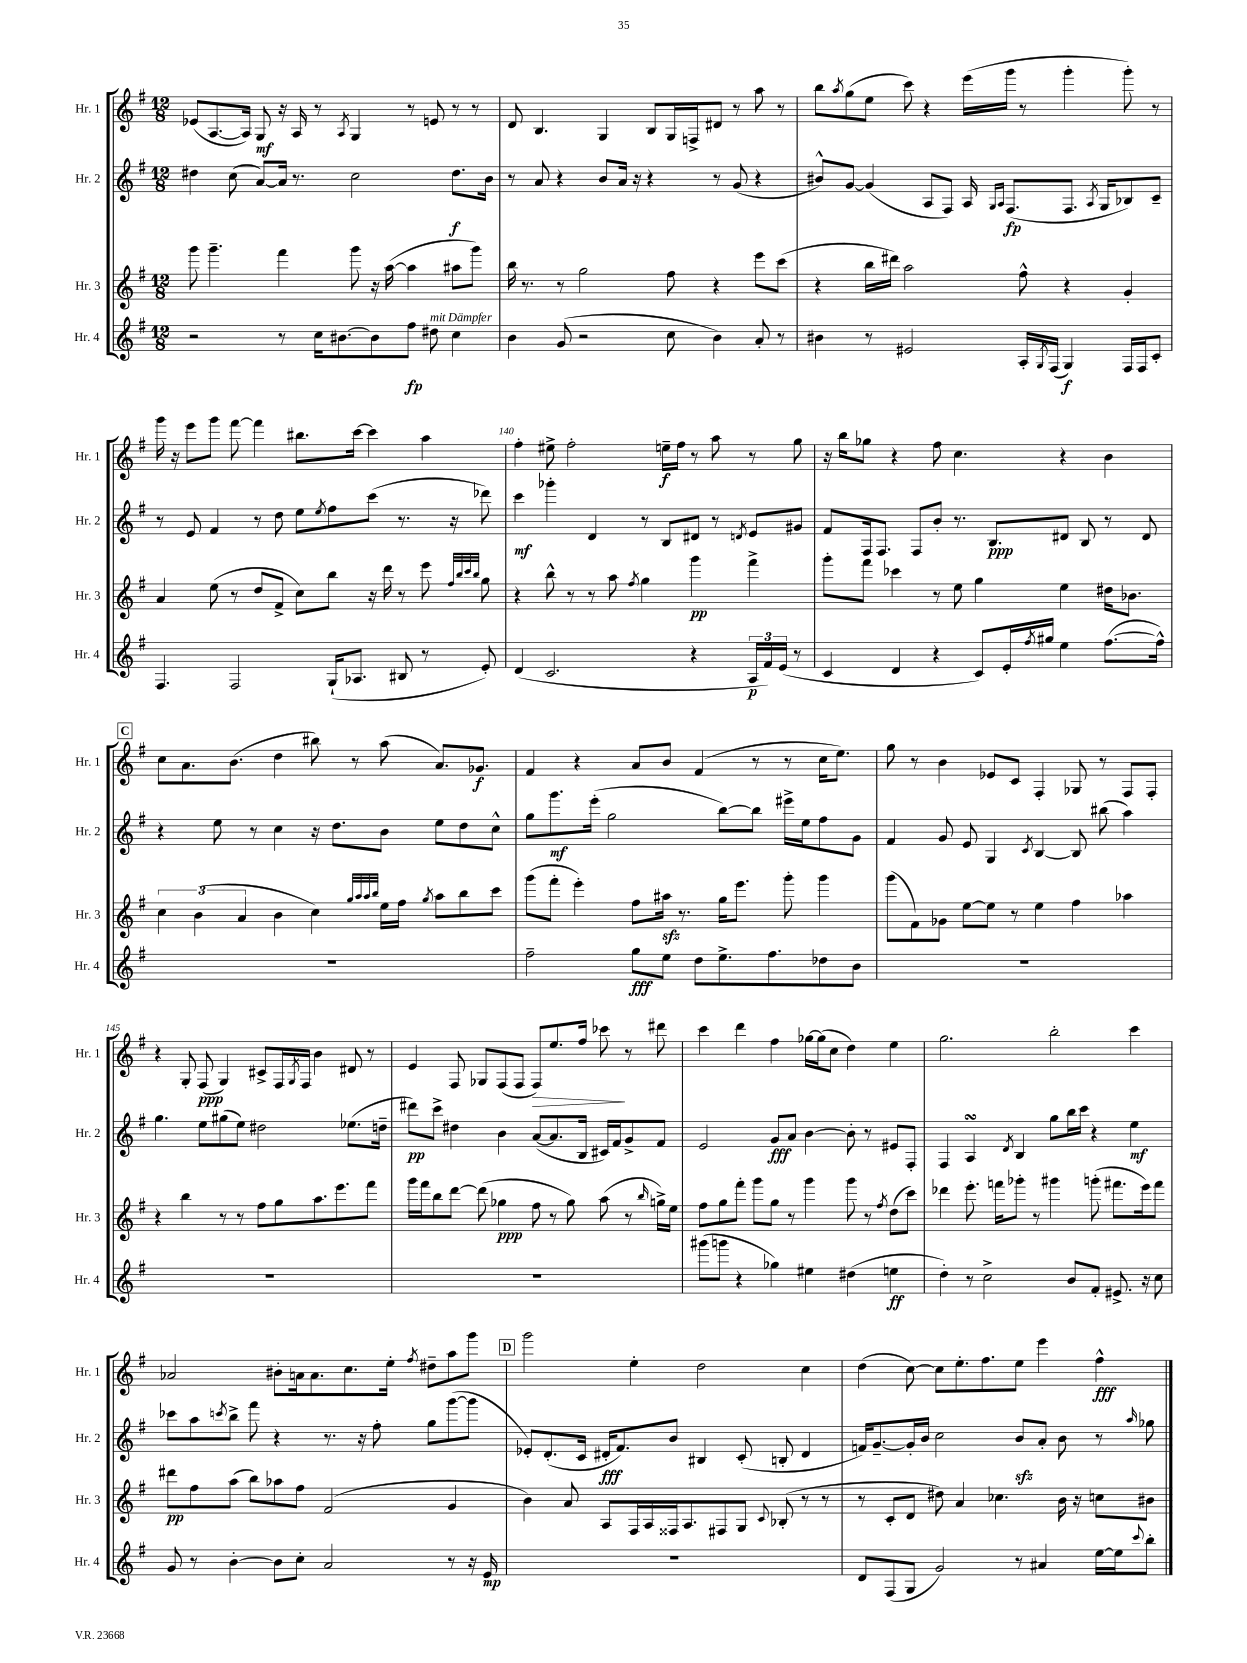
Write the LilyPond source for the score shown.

<<
\new StaffGroup <<
\new Staff = "s0" \with { instrumentName = "Hr. 1" shortInstrumentName = "Hr. 1" } {
    \clef treble \key g \major \numericTimeSignature \time 12/8
    ees'8( a8.~ a16) g8\mf r16 a16 r8 \acciaccatura { a8 } g4 r8 e'8 r8 r8 |
    d'8 b4. g4 b8 g16 f16-> dis'8 r8 a''8 r8 |
    b''8 \acciaccatura { a''8 } g''8( e''8 c'''8) r4 e'''16( g'''16 r8 g'''4-. g'''8-.) r8 |
    g'''16 r16 e'''8 g'''8 fis'''8~ fis'''4 bis''8. c'''16~ c'''4 a''4 |
    fis''4-. eis''8-> fis''2-. e''16--\f fis''16 r8 a''8 r8 g''8 |
    r16 b''16 ges''8 r4 fis''8 c''4. r4 b'4 |
    \mark \markup { \box "C" } c''8 a'8. b'8.( d''4 bis''8) r8 a''8( a'8.) ges'8.\f |
    fis'4 r4 a'8 b'8 fis'4( r8 r8 c''16 e''8.) |
    g''8 r8 b'4 ees'8 c'8 fis4-. ges8 r8 fis8 fis8-. |
    r4 g8-. fis8\ppp( g4) cis'8-> fis16 \acciaccatura { g8 } fis16 b'4 dis'8 r8 |
    e'4 fis8 ges8 fis8( fis8 fis8\>) e''8. fis''16 ces'''8\! r8 dis'''8 |
    c'''4 d'''4 fis''4 ges''16~ ges''16( c''8 d''4) e''4 |
    g''2. b''2-. c'''4 |
    aes'2 bis'8-. a'16 a'8. c''8. e''16-. \acciaccatura { fis''8 } dis''8-- a''8 g'''8 |
    \mark \markup { \box "D" } g'''2 e''4-. d''2 c''4 |
    d''4( c''8~) c''8 e''8.-. fis''8. e''8 e'''4 fis''4-^\fff \bar "|." |
}
\new Staff = "s1" \with { instrumentName = "Hr. 2" shortInstrumentName = "Hr. 2" } {
    \clef treble \key g \major \numericTimeSignature \time 12/8
    dis''4 c''8( a'8~) a'16 r8. c''2 dis''8.\f b'16 |
    r8 a'8 r4 b'8 a'16 r16 r4 r8 g'8( r4 |
    bis'8-^) g'8~ g'4( a8 fis8) a16 \grace { g16 a16 } fis8.\fp( fis8. \acciaccatura { a8 } g16 bes8) c'8-- |
    r8 e'8 fis'4 r8 d''8 e''8 \acciaccatura { e''8 } fis''8 c'''8( r8. r16 des'''8) |
    c'''4\mf ges'''4-. d'4 r8 b8 dis'8 r8 \acciaccatura { d'8 } e'8 gis'8 |
    fis'8 fis16 fis8. fis8 b'8-. r8. b8.\ppp dis'8 b8 r8 dis'8 |
    \mark \markup { \box "C" } r4 e''8 r8 c''4 r16 d''8. b'8 e''8 d''8 c''8-^ |
    g''8 g'''8.\mf e'''16-.( g''2 b''8~) b''8 eis'''16-> e''16 fis''8 g'8 |
    fis'4 g'8 e'8 g4 \acciaccatura { c'8 } b4~ b8 bis''8( a''4) |
    g''4. e''8 gis''8( e''8) dis''2 ees''8.( d''16-- |
    dis'''8\pp) c'''8-> dis''4 b'4 a'8~( a'8. b16 cis'16) fis'16 g'8-> fis'8 |
    e'2 g'8\fff a'8 b'4~ b'8-. r8 eis'8 fis8-. |
    fis4 a4\turn \acciaccatura { d'8 } b4 g''8 b''16 c'''16 r4 e''4\mf |
    ces'''8 a''8 \acciaccatura { c'''8 } b''8-> fis'''8 r4 r8. r16 fis''8-. g''8 g'''8~( g'''8 |
    \mark \markup { \box "D" } ees'8-.) d'8.-.( c'16 dis'16-.\fff fis'8.) b'8 bis4 c'8-.( b8-. dis'4 |
    f'16) g'8.~-- g'16-. b'16 c''2 b'8\sfz a'8-. b'8 r8 \grace { a''16 } ges''8 \bar "|." |
}
\new Staff = "s2" \with { instrumentName = "Hr. 3" shortInstrumentName = "Hr. 3" } {
    \clef treble \key g \major \numericTimeSignature \time 12/8
    g'''8 g'''4.-- fis'''4 g'''8 r16 a''16~( a''4 ais''8 g'''8) |
    b''16 r8. r8 g''2 fis''8 r4 e'''8 c'''8( |
    r4 b''16 dis'''16) a''2 fis''8-^ r4 g'4-. |
    a'4 e''8( r8 d''8 fis'8-> c''8) b''8 r16 d'''16 r8 e'''8 \grace { fis''32 b''32 c'''32 b''32 } g''8 |
    r4 b''8-^ r8 r8 a''8 \acciaccatura { fis''8 } g''4 g'''4\pp fis'''4-> |
    g'''8-. fis'''8 ces'''4 r8 e''8 g''4 e''4 dis''16 bes'8. |
    \mark \markup { \box "C" } \tuplet 3/2 { c''4 b'4( a'4 } b'4 c''4) \grace { g''32 a''32 a''32 b''32 } e''16 fis''16 \acciaccatura { g''8 } a''8 b''8 c'''8 |
    g'''8( fis'''8-. e'''4-.) fis''8 ais''16\sfz r8. g''16 e'''8. g'''8-. g'''4 |
    g'''8( fis'8) ges'8 e''8~ e''8 r8 e''4 fis''4 aes''4 |
    r4 b''4 r8 r8 fis''8 g''8 a''8. e'''8. fis'''8 |
    g'''16 fis'''16 b''8 d'''8~ d'''8( ges''4\ppp fis''8 r8 ges''8) a''8( r8 \grace { b''16 } g''16->) e''16 |
    fis''8 g''8 fis'''8-. g'''8 g''8 r8 g'''4 g'''8 r8 \acciaccatura { fis''8 } d''8( c'''8) |
    des'''4 e'''8.-. f'''16 ges'''8-. r8 gis'''4 g'''8-.( fis'''8. e'''16) fis'''8 |
    dis'''8\pp fis''8 a''8( b''8) aes''8 fis''8 fis'2( g'4 |
    \mark \markup { \box "D" } b'4) a'8 a8 fis16 a16 fisis16 a8. fis8 g8 \appoggiatura { c'8 } bes8-.( r8 r8 |
    r8 c'8-. d'8 dis''8) a'4 ces''4. b'16 r16 c''8 bis'8 \bar "|." |
}
\new Staff = "s3" \with { instrumentName = "Hr. 4" shortInstrumentName = "Hr. 4" } {
    \clef treble \key g \major \numericTimeSignature \time 12/8
    r2 r8 c''16 bis'8.~ bis'8 fis''8\fp dis''8^\markup { \italic "mit Dämpfer" } c''4 |
    b'4 g'8( r2 c''8 b'4) a'8-. r8 |
    bis'4 r8 eis'2 a16-. \acciaccatura { g8 } fis16( g4\f) fis16 fis16 c'8-. |
    fis4. fis2 g16-!( aes8. bis8 r8 e'8-.) |
    d'4( c'2. r4 \tuplet 3/2 { a16\p fis'16) e'16( } r8 |
    c'4 d'4 r4 c'8) e'16-. \acciaccatura { fis''8 } gis''16 e''4 fis''8.~( fis''16-^) |
    \mark \markup { \box "C" } R1. |
    fis''2-- g''8\fff e''8 d''8 e''8.-> fis''8. des''8 b'8 |
    R1. |
    R1. |
    R1. |
    gis'''8( g'''8 r4 ges''4) eis''4 dis''4( e''4\ff |
    d''4-.) r8 c''2-> b'8 fis'8-. eis'8.-> r16 c''8 |
    g'8 r8 b'4~-. b'8 c''8-. a'2 r8 r16 e'16\mp |
    \mark \markup { \box "D" } R1. |
    d'8 fis8( g8 g'2) r8 ais'4 e''16~ e''16 \appoggiatura { c'''8 } b''8-. \bar "|." |
}
>>
>>
\layout { \context { \Score currentBarNumber = #136 \override BarNumber.break-visibility = ##(#f #t #t) barNumberVisibility = #(every-nth-bar-number-visible 5) } }
